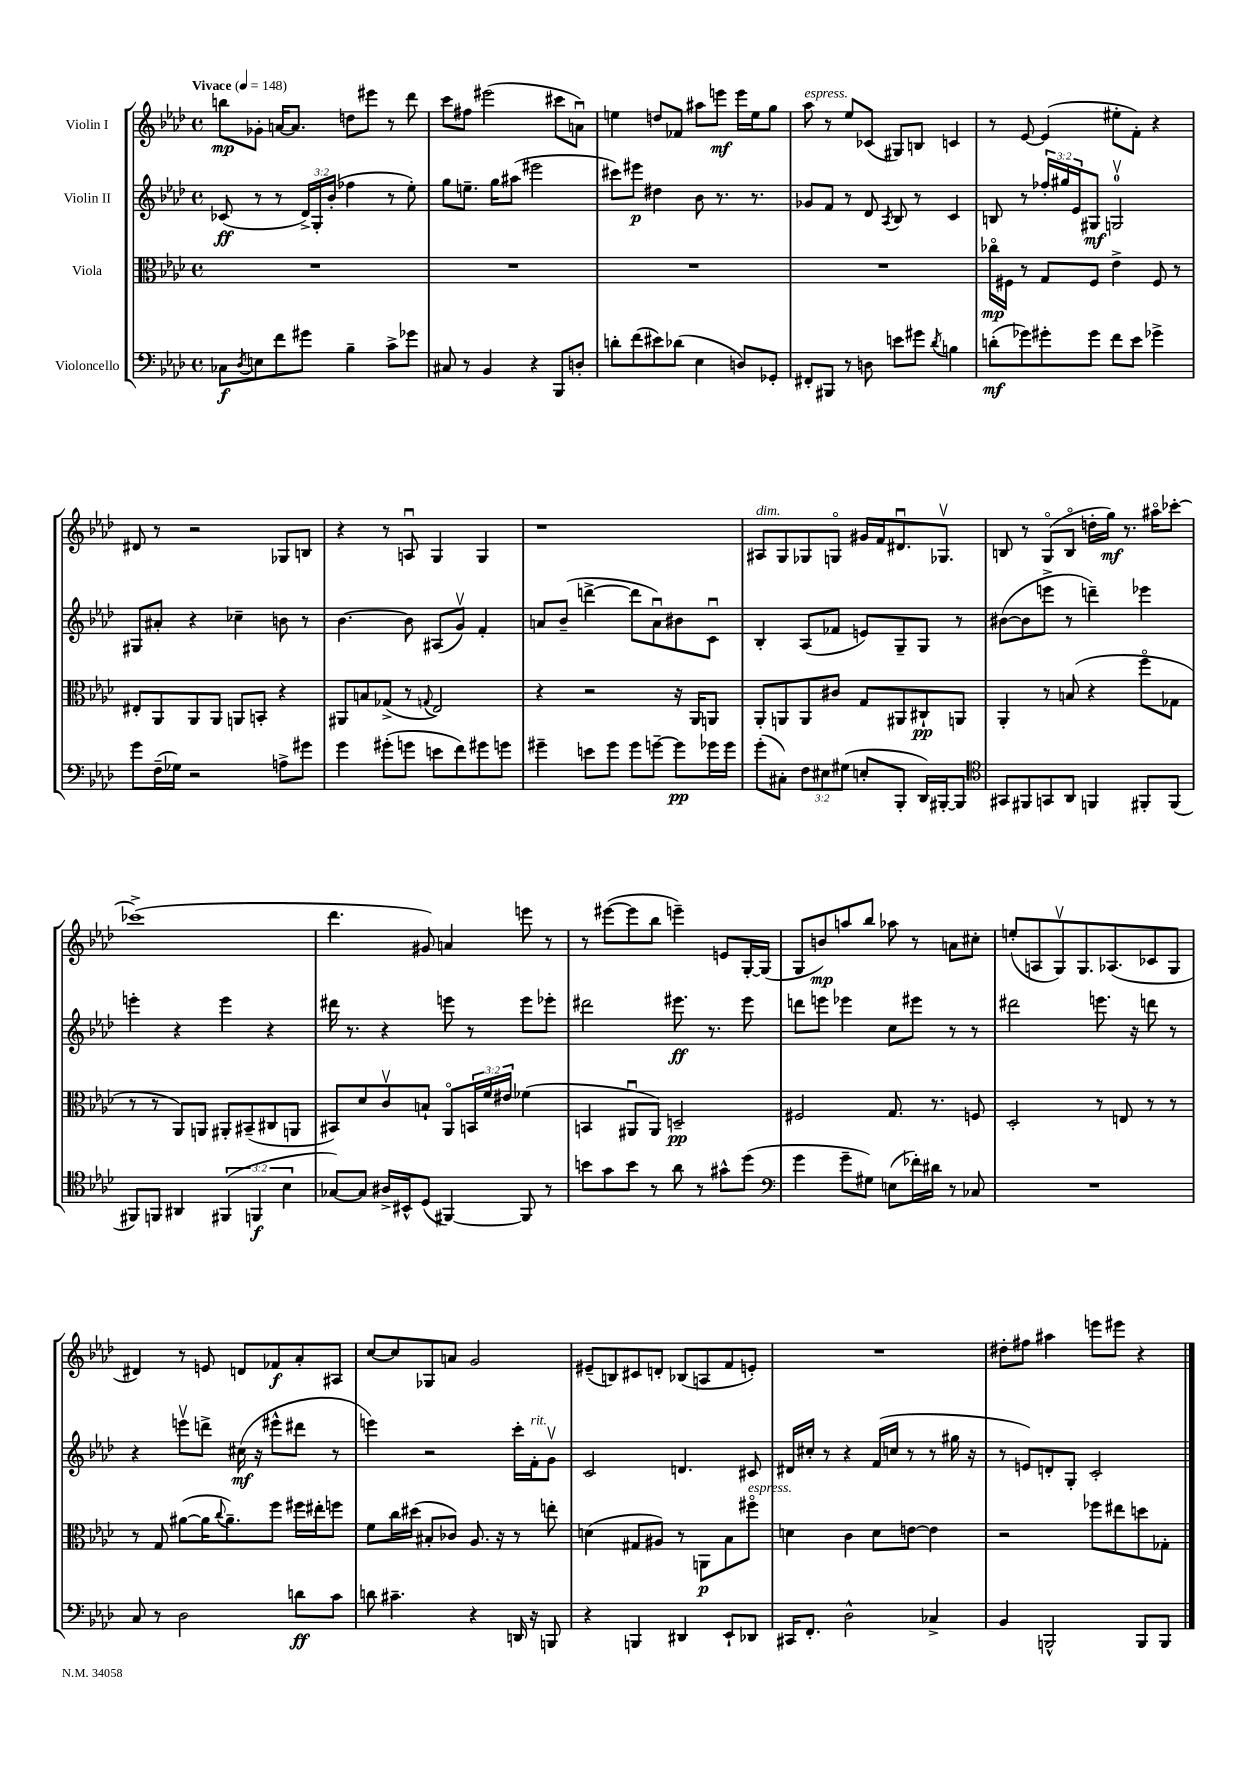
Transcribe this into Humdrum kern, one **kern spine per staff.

**kern	**kern	**kern	**kern
*staff4	*staff3	*staff2	*staff1
*clefF4	*clefC3	*clefG2	*clefG2
*k[b-e-a-d-]	*k[b-e-a-d-]	*k[b-e-a-d-]	*k[b-e-a-d-]
*M4/4	*M4/4	*M4/4	*M4/4
*met(c)	*met(c)	*met(c)	*met(c)
*MM148	*MM148	*MM148	*MM148
8C-	1r	(8c-	8bb
8qD-	.	.	.
8E	.	8r	8g-'
8f	.	8r	[16a
.	.	.	8.a]
8g#	.	24d-^)	.
.	.	24G'	.
.	.	(24b-'	.
4B-~	.	4ff-	8dd
.	.	.	8eee#
8c^	.	8r	8r
8g-	.	8ee-')	8ddd-
=	=	=	=
8C#	1r	8gg	8ccc
8r	.	8.ee~	8ff#
4BB-	.	.	(2eee#
.	.	16gg	.
.	.	(8aa#	.
4r	.	2eee#	.
8BBB-	.	.	8ccc#
8D'	.	.	8au)
=	=	=	=
8d'	1r	8ccc#)	4ee
(8f	.	8eee#	.
8e#)	.	4dd#	8dd
(8d-	.	.	8f-
4E-	.	8b-	8aa#
.	.	8.r	8eee
8D)	.	.	16eee
.	.	8.r	16ee
8GG-'	.	.	8gg
=	=	=	=
8FF#'	1r	8g-	8aa-
8BBB#	.	8f	8r
8r	.	8r	8ee-
8D	.	8d-	(8c-
.	.	8qA-	.
8e	.	8B-	8G#)
8g#	.	8r	8B
8qd-	.	.	.
4B	.	4c	4c
=	=	=	=
(8d'	16cc-o	8B	8r
.	16F#	.	.
8g-)	8r	8r	[8e-
8g#'	8G	24ff-'	(4e-]
.	.	24gg#	.
.	.	24e-	.
8g#	8F#	8G#	.
8f	4e-^	2Gv	8ee#'
8e-	.	.	8f')
4g-^	8F#	.	4r
.	8r	.	.
=	=	=	=
8g	8E#'	8G#	8d#
(16F~	8AA-	8a#'	8r
16G-)	.	.	.
2r	8AA-	4r	2r
.	8AA-	.	.
.	8AA	4cc-~	.
.	8BB'	.	.
8A^	4r	8b	8G-
8g#	.	8r	8B
=	=	=	=
4g	8AA#	[4.b-	4r
.	8B	.	.
(8g#'	(8G-^	.	8r
8g	8r	8b-]	8Au
.	8qqG	.	.
8e	2E-)	(8A#	4G
8f)	.	8gv)	.
8g#	.	4f'	4G
8g	.	.	.
=	=	=	=
4g#~	4r	8a	1r
.	.	(8b-~	.
8e	2r	[4ddd^	.
8g#	.	.	.
8g#	.	8ddd]	.
[8g~	.	8au)	.
8g]	16r	8b#	.
.	16AA-	.	.
16g-	8AA	8cu	.
16g-	.	.	.
=	=	=	=
(8g'	8AA-'	4B-'	8A#
8C#')	8AA	.	8G
12F	8AA	(8A-	8G-
12E#	.	.	.
.	8c#	8f-	8Go
(12G#	.	.	.
8E'	8G	8e)	16g#
.	.	.	16f
8BBB-'	8AA#	8G~	8.d#u
16DD-)	8C#`	8G	.
[16BBB#'	.	.	8.G-v
8BBB#]	8AA	8r	.
=	=	=	=
*clefC4	*	*	*
8GG#	4AA-'	([8b#	8B
8FF#	.	8b#]	8r
8GG	8r	8eee^	(8Go
8AA-	(8B	8r	8Bo
4FF	4r	4ddd~)	16dd'
.	.	.	16gg)
.	.	.	8.r
8FF#'	8ffo	4eee-	.
.	.	.	16aa#o
(8FF#	8G-	.	[8ccc-'
=	=	=	=
8FF#)	8r	4eee'	(1ccc-^]
8FF	8r	.	.
4AA#	8AA-)	4r	.
.	8AA	.	.
(6FF#	8AA#'	4eee	.
.	(8BB#~	.	.
6FF	.	.	.
.	8C#	4r	.
6B-	.	.	.
.	8AA	.	.
=	=	=	=
[8G-)	8BB#)	16ddd#	4.ddd-
.	.	8.r	.
8G-]	8d-	.	.
16A#^	8cv	4r	.
16BB#^^	.	.	.
(8D-	8B`	.	8g#)
[4FF#)	8AA-o	8eee	4a
.	24BB	8r	.
.	24f	.	.
.	24e#	.	.
8FF#]	(4f-	8eee	8eee
8r	.	8eee-'	8r
=	=	=	=
8b	4BB	2ddd#	8r
8g	.	.	([8eee#
8b	8AA#u	.	8eee#]
8r	8AA#)	.	8bb-
8a-	2D~	8.eee#	4eee~)
8r	.	.	.
.	.	8.r	.
8g#^^	.	.	8e
(8dd-	.	8eee#	[16G'
.	.	.	(16G]
=	=	=	=
*clefF4	*	*	*
4g	2F#	8ddd	8G
.	.	8eee	8b)
8g~	.	4eee-	8aa
8G#)	.	.	8bb-
(8E	8.G	8cc	8aa-
16f-')	.	8eee#	8r
16d#	8.r	.	.
8r	.	8r	8a
8C-	8F	8r	8cc#'
=	=	=	=
1r	2D-'	2ddd#	(8ee'
.	.	.	8A
.	.	.	8Gv)
.	.	.	8.G
.	8r	8.eee	.
.	.	.	(8.A-
.	8E	.	.
.	.	16r	.
.	8r	8ddd	8c-
.	8r	8r	8G
=	=	=	=
8C	8r	4r	4d#)
8r	8G	.	.
2D-	([8a#	8eeev	8r
.	16a#]	8ddd^	8e
.	8qqcc	.	.
.	8.a#~)	.	.
.	.	(16cc#	8d
.	.	16r	.
.	8ff	8eee#^^	8f-
8d	16ff#	8ddd#	8a-'
.	16ee#'	.	.
8c	8ff	8r	8A#
=	=	=	=
8d	8f	4eee)	[8cc
4.c#~	16cc	.	8cc]
.	(16dd#	.	.
.	8B#'	2r	8G-
.	8c-)	.	8a
4r	8.A-	.	2g
.	16r	.	.
16DD	8r	16ccc'	.
16r	.	16f'	.
8BBB	8ee'	8gv	.
=	=	=	=
4r	(4d	2c	(8e#~
.	.	.	8B)
4BBB	8G#	.	8c#
.	8A#)	.	8d'
4DD#	8r	4.d	(8B-
.	8AA	.	8A
8EE-`	8B-	.	8f
8DD-	8ff#o	8c#	8e')
=	=	=	=
16CC#	4d	16d#	1r
8.FF'	.	16cc#'	.
.	.	8r	.
2D-^^	4c	4r	.
.	8d	(16f	.
.	.	16cc	.
.	[8e	8r	.
4C-^	4e]	8r	.
.	.	16gg#	.
.	.	16r	.
=	=	=	=
4BB-	2r	8r	8dd#'
.	.	8e)	8ff#
2BBB^^	.	8d'	4aa#
.	.	8G'	.
.	8ff-	2c'	8eee
.	8ee#	.	8eee#
8BBB	8dd	.	4r
8BBB	8G-'	.	.
==	==	==	==
*-	*-	*-	*-
